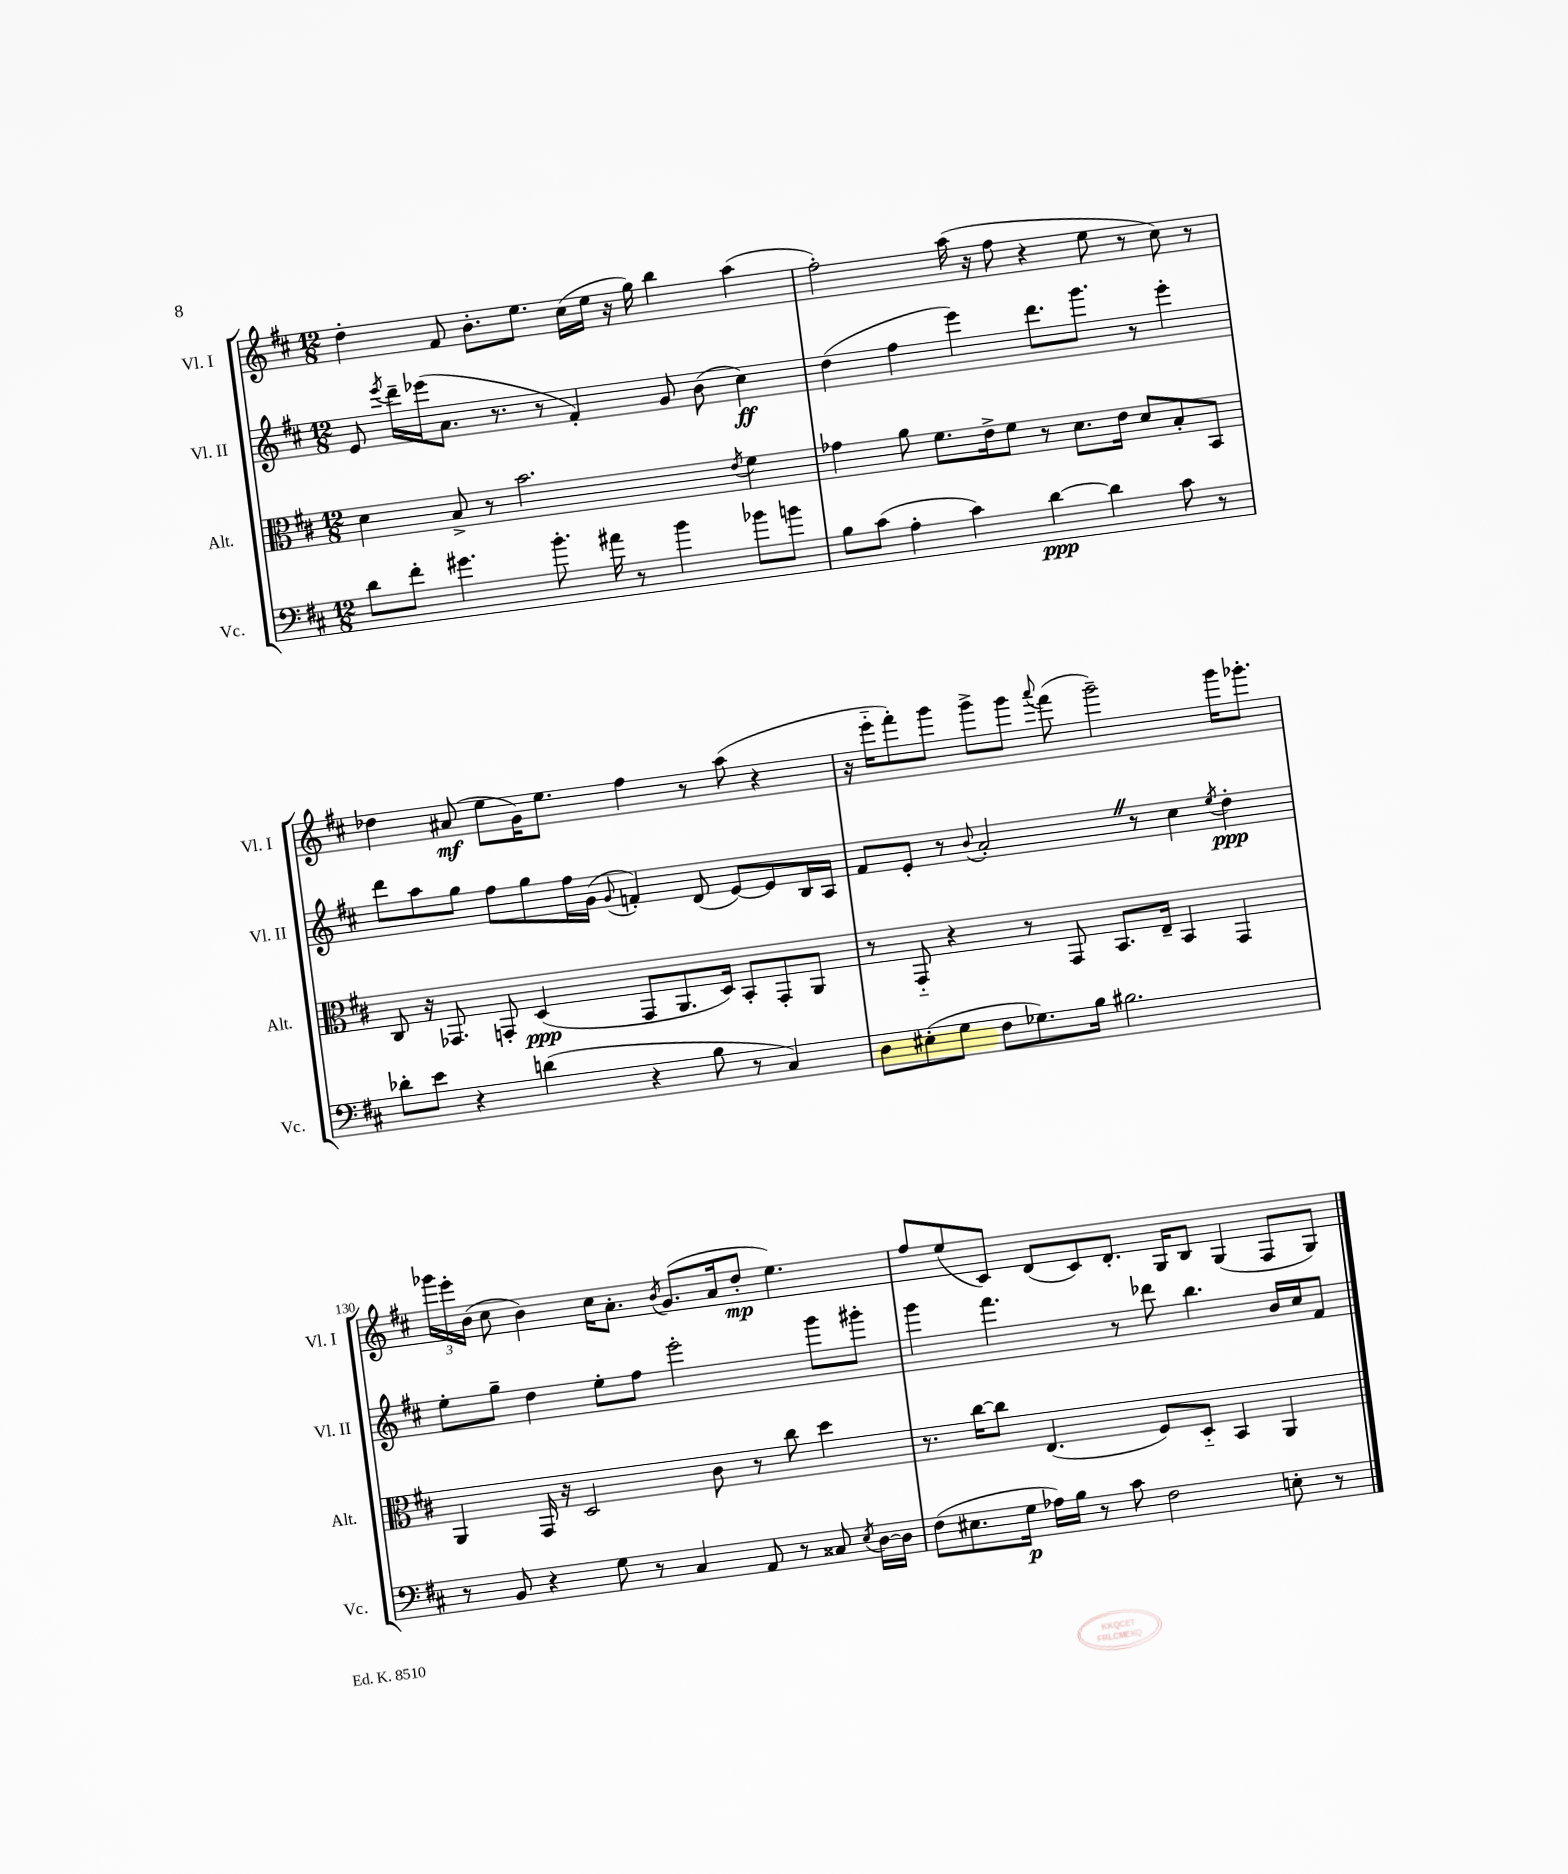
<<
\new StaffGroup <<
\new Staff = "s0" \with { instrumentName = "Vl. I" shortInstrumentName = "Vl. I" } {
    \clef treble \key d \major \numericTimeSignature \time 12/8
    \autoBeamOff d''4-. fis'8 b'8.[-. e''8.] cis''16[( e''16] r16 g''16) b''4 a''4( |
    fis''2-.) a''16( r16 fis''8 r4 e''8 r8 cis''8) r8 |
    des''4 ais'8\mf( e''8[ g'16) e''8.] fis''4 r8 a''8( r4 |
    r16 e'''16[-_ fis'''8-.) g'''8] g'''8[-> g'''8] \appoggiatura { a'''8 } fis'''8( g'''2--) g'''16[ ges'''8.]-. |
    \tuplet 3/2 { ges'''16[ e'''16-. b'16]( } cis''8 b'4) cis''16[ a'8.]-. \acciaccatura { b'8 } g'8.[( a'16 d''8]-.\mp e''4.) |
    fis''8[ e''8( cis'8]) d'8[( cis'8) d'8.]-. g16[ b8] g4( fis8[ g8]) \bar "|." |
}
\new Staff = "s1" \with { instrumentName = "Vl. II" shortInstrumentName = "Vl. II" } {
    \clef treble \key d \major \numericTimeSignature \time 12/8
    \autoBeamOff e'8 \acciaccatura { e'''8 } d'''16[-- ees'''16( a'8.] r8. r8 fis'4-.) g'8 b'8( cis''4\ff) |
    d''4( fis''4 e'''4) d'''8.[ g'''8.] r8 e'''4-. |
    d'''8[ a''8 g''8] fis''8[ g''8 fis''16 g'16]( \appoggiatura { g'8 } f'4-.) d'8( e'8[~) e'8 b16 a16] |
    fis'8[ e'8]-. r8 \appoggiatura { b'8 } a'2-. \once \override BreathingSign.text = \markup { \musicglyph "scripts.caesura.straight" } \breathe r8 cis''4 \acciaccatura { e''8 } d''4-.\ppp |
    e''8[-. g''8]-- d''4 e''8[-. fis''8] e'''2-. g'''8[ gis'''8]-. |
    g'''4 fis'''4. r8 des'''8 b''4. b'16[ cis''16 fis'8] \bar "|." |
}
\new Staff = "s2" \with { instrumentName = "Alt." shortInstrumentName = "Alt." } {
    \clef alto \key d \major \numericTimeSignature \time 12/8
    \autoBeamOff d'4 b8-> r8 b'2. \acciaccatura { e'8 } fis'4 |
    ges'4 a'8 fis'8.[ e'16-> fis'8] r8 d'8.[ e'16] d'8[ b8-. b,8] |
    cis8 r16 ges,8. g,8-. d4\ppp( g,8[ a,8. d16]) b,8[-. g,8-. a,8] |
    r8 g,8-_ r4 r8 g,8 b,8.[ e16]-- b,4 g,4 |
    a,4 g,16 r16 d2 cis'8 r8 cis''8 d''4 |
    r8. cis''16[~ cis''8] e4.( fis8[) d8]-_ b,4 a,4 \bar "|." |
}
\new Staff = "s3" \with { instrumentName = "Vc." shortInstrumentName = "Vc." } {
    \clef bass \key d \major \numericTimeSignature \time 12/8
    \autoBeamOff d'8[ fis'8]-. gis'4. b'8.-. ais'16 r8 b'4 bes'8[ b'8] |
    b8[ cis'8]( a4-. cis'4) d'4~\ppp d'4 cis'8 r8 |
    des'8[-. e'8] r4 d'4( r4 b8 r8 cis4) |
    d8[ eis8-.( g8] fis8[ ges8.) b16] bis2. |
    r8 b,8 r4 g8 r8 cis4 a,8 r8 cisis8 \acciaccatura { e8 } d16[~ d16] |
    fis8[( eis8. g16]\p aes16[) b16] r8 cis'8 fis2 e8-. r8 \bar "|." |
}
>>
>>
\layout { \context { \Score currentBarNumber = #126 \override BarNumber.break-visibility = ##(#f #t #t) barNumberVisibility = #(every-nth-bar-number-visible 5) } }
